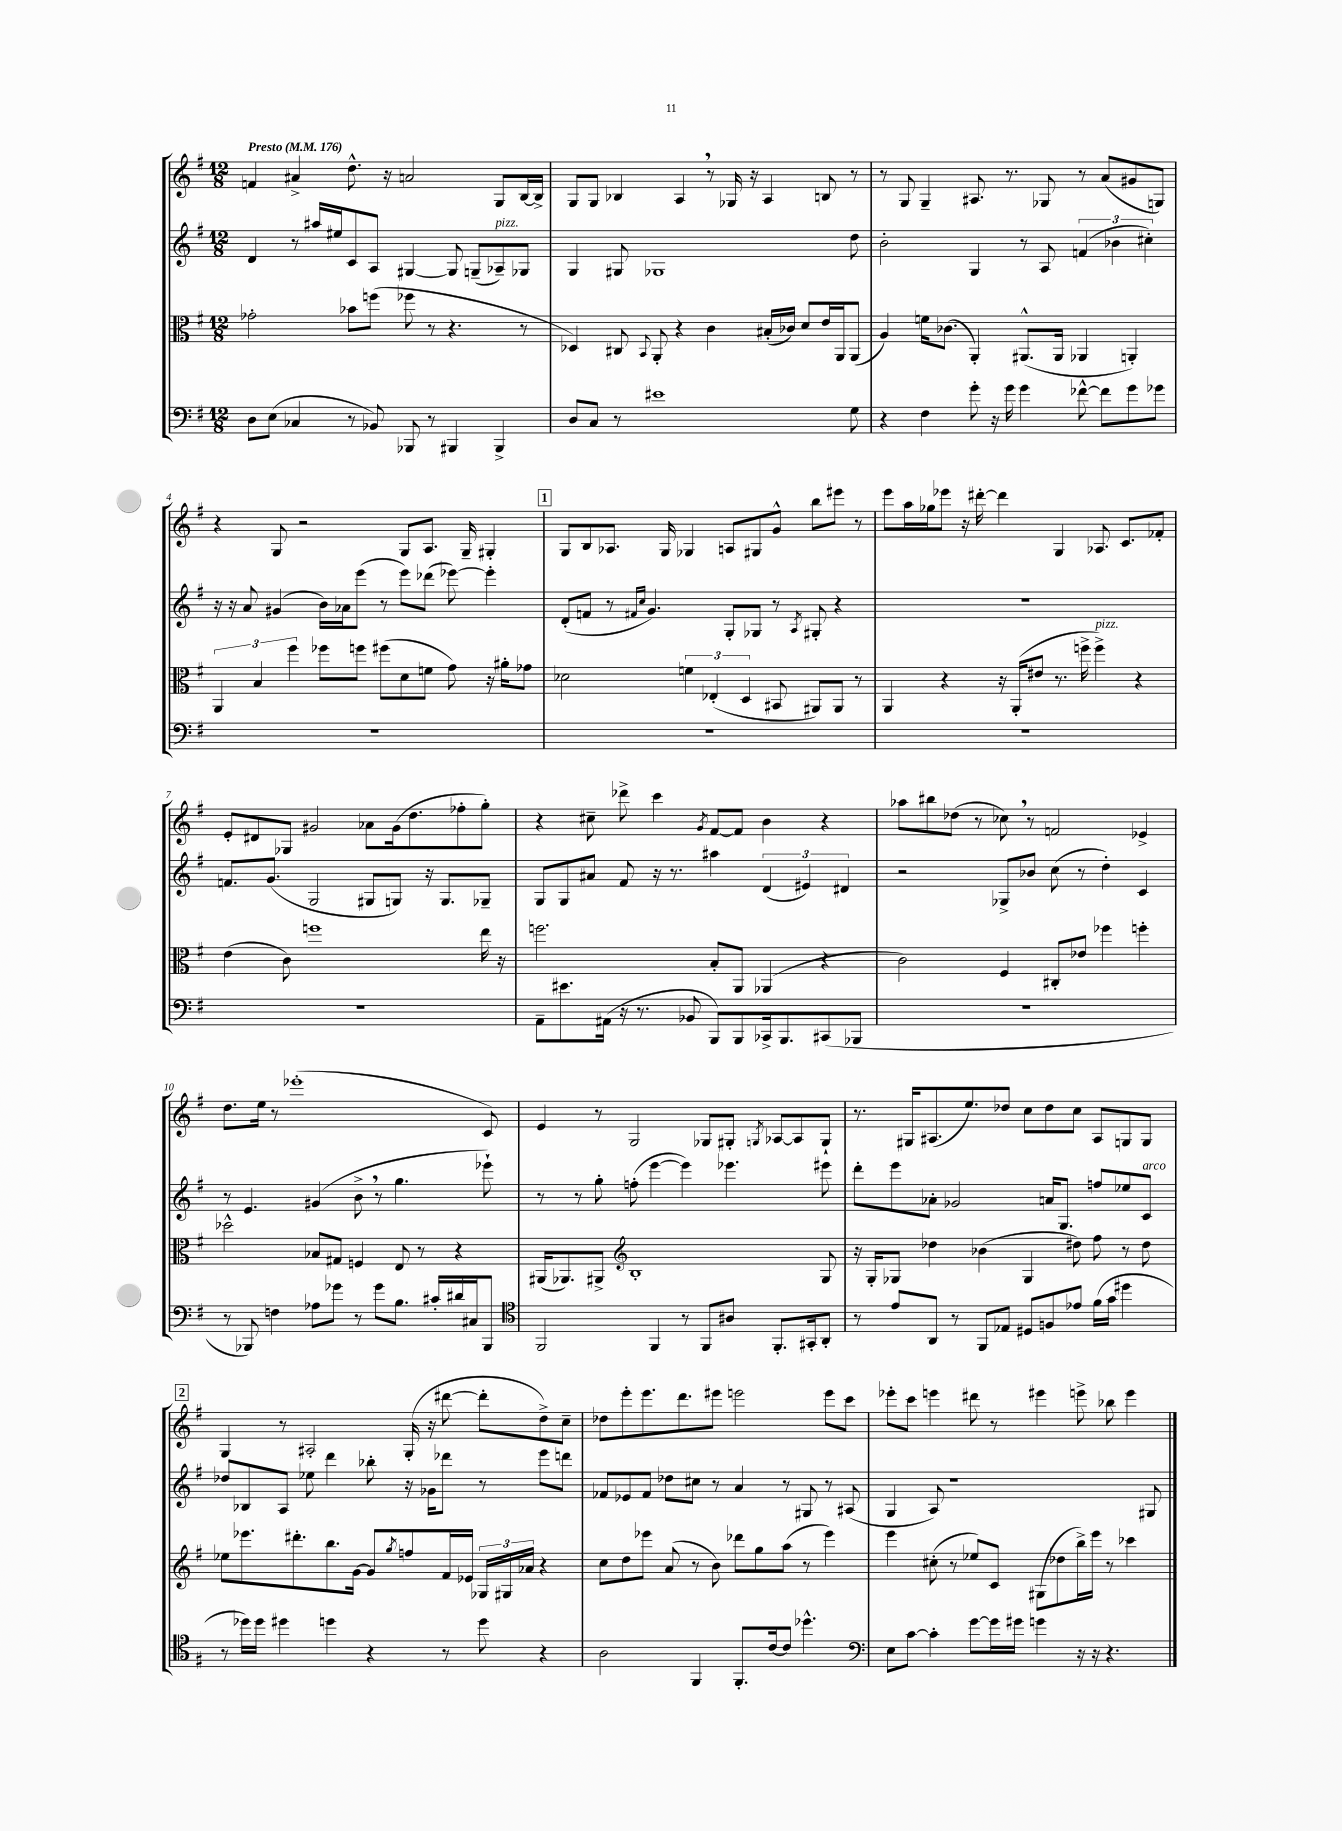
<<
\new StaffGroup <<
\new Staff = "s0" {
    \clef treble \key g \major \numericTimeSignature \time 12/8 \tempo "Presto" 4 = 176
    f'4 ais'4-> d''8.-^ r16 a'2 g8 b16~ b16-> |
    g8 g8 bes4 a4 \breathe r8 ges16 r16 a4 b8 r8 |
    r8 g8 g4-- ais8. r8. ges8 r8 a'8( gis'8 g8) |
    r4 g8 r2 g8 a8. g16-- gis4-. |
    \mark \markup { \box "1" } g8 b8 aes8. g16 ges4 a8 gis8 g'8-^ b''8 eis'''8 r8 |
    e'''8 a''16 ges''16 ees'''8 r16 dis'''16~-. dis'''4 g4 aes8. c'8. fes'8-. |
    e'8-. dis'8 ges8 gis'2 aes'8 gis'16( d''8. fes''8-. g''8-.) |
    r4 cis''8-- des'''8-> c'''4 \acciaccatura { g'8 } fis'8~ fis'8 b'4 r4 |
    aes''8 bis''8 des''8( r8 ces''8) \breathe r8 f'2 ees'4-> |
    d''8. e''16 r8 ees'''1-.( c'8) |
    e'4 r8 g2 ges8 gis8-. \acciaccatura { g8 } aes8~ aes8 g8-! |
    r8. gis16 ais8.( e''8.) des''8 c''8 des''8 c''8 ais8 g8 g8 |
    \mark \markup { \box "2" } g4 r8 ais2-. g16-.( r16 dis'''8~ dis'''8-. d''8->) c''8-- |
    des''8 e'''8-. e'''8. d'''8. eis'''8 e'''2 e'''8 c'''8 |
    ees'''8-. c'''8 e'''4 dis'''8 r8 eis'''4 e'''8-> bes''8 e'''4 \bar "|." |
}
\new Staff = "s1" {
    \clef treble \key g \major \numericTimeSignature \time 12/8
    d'4 r8 ais''16 eis''16 c'8 a8 gis4~ gis8 g8--( aes8--^\markup { \italic "pizz." }) ges8 |
    g4 gis8 ges1 d''8 |
    b'2-. g4 r8 a8 \tuplet 3/2 { f'4( bes'4 cis''4-.) } |
    r16 r16 a'8 gis'4( b'16) aes'16 e'''8( r8 e'''8) des'''8( ees'''8~) ees'''4-. |
    \mark \markup { \box "1" } d'8-.( f'8 r8 \grace { fis'16 c''16 } g'4.) g8-. ges8 r8 \acciaccatura { a8 } gis8-. r4 |
    R1. |
    f'8. g'8.( g2 gis8 g8) r16 g8. ges8-- |
    g8 g8 ais'8 fis'8 r16 r8. ais''4 \tuplet 3/2 { d'4( eis'4) dis'4 } |
    r2 ges8-> bes'8 c''8( r8 d''4-.) c'4 |
    r8 e'4. gis'4( b'8-> \breathe r8 g''4. ees'''8-!) |
    r8 r8 g''8-. f''8-.( e'''4~ e'''4) ees'''4. eis'''8 |
    d'''8-. e'''8 aes'8-. ges'2 a'16 g8. f''8 ees''8 c'8^\markup { \italic "arco" } |
    \mark \markup { \box "2" } des''8 bes8 a8 ees''8 d'''4 bes''8-. r16 ges'16 des'''8 r8 e'''8 d'''8 |
    fes'8 ees'8 fes'8 des''8 cis''8 r8 a'4 r8 gis8 r8 ais8( |
    g4 a8) r1 gis8 \bar "|." |
}
\new Staff = "s2" {
    \clef alto \key g \major \numericTimeSignature \time 12/8
    ges'2-. bes'8 f''8( fes''8 r8 r4. r8 |
    des4) cis8 \appoggiatura { b,8 } a,8-. r4 c'4 bis16-.( ces'16) d'8 e'16 a,16 a,8( |
    a4) f'16 ces'8.( a,4-.) ais,8.-^( ais,16 aes,4 a,4-.) |
    \tuplet 3/2 { a,4 b4 fis''4 } fes''8 f''8 fis''8( d'8 f'8 g'8) r16 ais'16-. ges'8 |
    \mark \markup { \box "1" } des'2 \tuplet 3/2 { f'4 ees4-.( d4 } bis,8 ais,8) ais,8 r8 |
    a,4 r4 r16 a,16-.( eis'8 r8. f''16-> f''4->^\markup { \italic "pizz." }) r4 |
    e'4( c'8) f''1 e''16 r16 |
    f''2. b8-. a,8 aes,4( r4 |
    c'2) fis4 cis8-. ees'8 fes''4 f''4-. |
    des''2-^ bes8 gis8 f4 e8 r8 r4 |
    ais,16( aes,8.) ais,8-> \clef treble b1-. g8 |
    r16 g16-. ges8 des''4 bes'4( ges4 dis''8) fis''8 r8 dis''8 |
    \mark \markup { \box "2" } ees''8 ees'''8. dis'''8.-. b''8. g'16~ g'8 \acciaccatura { g''8 } f''8 fis'16 ees'16 \tuplet 3/2 { ges16 gis16 aes'16 } r4 |
    c''8 d''8 ees'''8 a'8( r8 b'8) des'''8 g''8 a''8( r8 ees'''4) |
    e'''4 cis''8-.( r8 ees''8) c'8 gis8( des''8 b''16->) e'''16 r8 ces'''4 \bar "|." |
}
\new Staff = "s3" {
    \clef bass \key g \major \numericTimeSignature \time 12/8
    d8 e8( ces4 r8 bes,8) bes,,8 r8 bis,,4 bis,,4-> |
    d8 c8 r8 eis'1 g8 |
    r4 fis4 g'8-. r16 g'16 g'4 fes'8~-^ fes'8 g'8 ges'8 |
    R1. |
    \mark \markup { \box "1" } R1. |
    R1. |
    R1. |
    a,8-- eis'8. ais,16( r16 r8. bes,8 b,,8) b,,8 ces,16-> b,,8. cis,8( bes,,8 |
    R1. |
    r8 bes,,8) f4 aes8 ges'8 r8 ges'8 b8. cis'16-. dis'16 cis16 bes,,8 |
    \clef tenor fis,2 fis,4 r8 fis,8 ais8 fis,8.-. gis,16-. a,8-. |
    r8 e'8 a,8 r8 fis,8 ees8 dis8 f8 ees'8 fis'16( g'16 dis''4 |
    \mark \markup { \box "2" } r8 des''16) des''16 dis''4 d''4 r4 r8 d''8 r4 |
    a2 fis,4 fis,8.-. c'16~ c'8 des''4.-^ |
    \clef bass e8 c'8~ c'4-. g'8~ g'16 gis'16 g'4 r16 r16 r4. \bar "|." |
}
>>
>>
